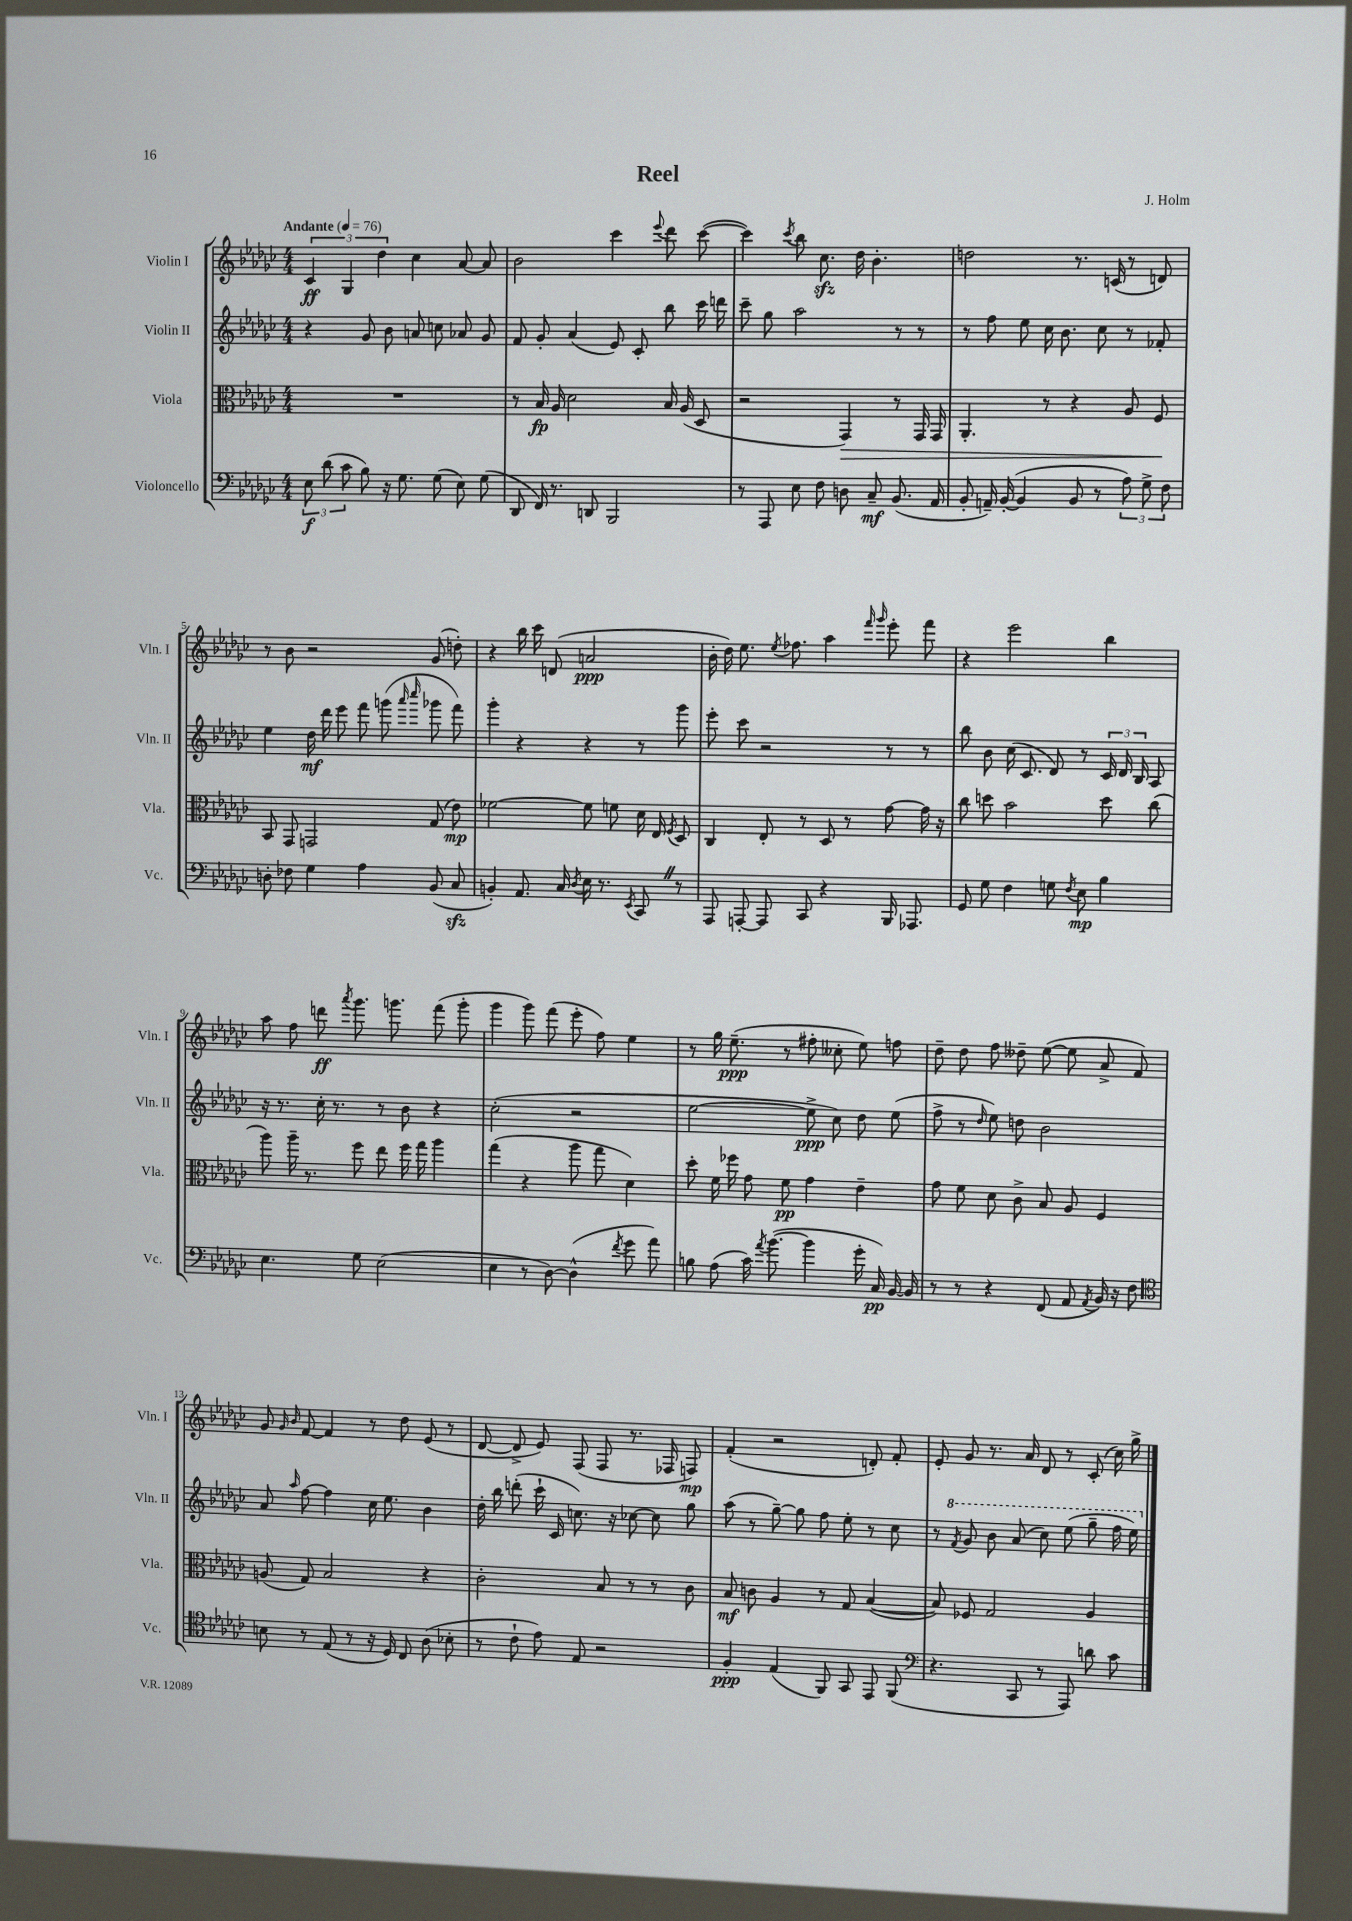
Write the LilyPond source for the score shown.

\header { title = "Reel" composer = "J. Holm" }
<<
\new StaffGroup <<
\new Staff = "s0" \with { instrumentName = "Violin I" shortInstrumentName = "Vln. I" } {
    \clef treble \key ges \major \numericTimeSignature \time 4/4 \tempo "Andante" 4 = 76
    \autoBeamOff \tuplet 3/2 { ces'4\ff ges4 des''4 } ces''4 aes'8~ aes'8 |
    bes'2 ces'''4 \appoggiatura { ees'''8 } des'''8 ces'''8~( |
    ces'''4) \acciaccatura { ces'''8 } bes''8 ces''8.\sfz des''16 bes'4.-. |
    d''2 r8. c'16( r8 d'8) |
    r8 bes'8 r2 ges'8( d''8-.) |
    r4 bes''16 ces'''16 d'8( a'2\ppp |
    bes'16-. des''16) ees''8. \acciaccatura { ees''8 } fes''8. aes''4 \grace { f'''16 ges'''16 } ees'''8-. f'''8 |
    r4 ees'''2 bes''4 |
    aes''8 f''8 d'''8\ff \acciaccatura { aes'''8 } ges'''8. g'''8. f'''8( g'''8-. |
    ges'''4 ges'''8) f'''8( ees'''8-. f''8) ees''4 |
    r8 ges''16 ees''8.--\ppp( r8 fis''8-. ceses''8-. ees''8) f''8 |
    des''8-- des''8 f''8 deses''8-- ees''8~( ees''8 aes'8-> f'8) |
    ges'8 \grace { ges'16 bes'16 } f'8~ f'4 r8 des''8 ees'8( r8 |
    des'8~ des'8-> ees'8) f8( f8 r8. fes16 f8\mp) |
    f'4-.( r2 d'8-.) f'8-. |
    ees'8-. ges'8 r8. aes'16 des'8 r8 ces'8-.( ces''16) ges''16-> \bar "|." |
}
\new Staff = "s1" \with { instrumentName = "Violin II" shortInstrumentName = "Vln. II" } {
    \clef treble \key ges \major \numericTimeSignature \time 4/4
    \autoBeamOff r4 ges'8 bes'8 a'8 c''8 aes'8 ges'8 |
    f'8 ges'8-. aes'4( ees'8) ces'8-. bes''8 ces'''16 d'''16 |
    ces'''8-- ges''8 aes''2 r8 r8 |
    r8 f''8 ees''8 ces''16 bes'8. ces''8 r8 fes'8-. |
    ees''4 des''16\mf des'''16 ees'''8 f'''8 g'''8( \grace { aes'''16 ces''''16 } ges'''8 f'''8) |
    ges'''4-. r4 r4 r8 ges'''8 |
    ees'''8-. ces'''8 r2 r8 r8 |
    bes''8 bes'8 ces''16( ces'8. des'8) r8 \tuplet 3/2 { ces'16 des'16 bes16 } aes8 |
    r16 r8. ces''16-. r8. r8 bes'8 r4 |
    ces''2-.( r2 |
    ees''2~ ees''8->\ppp ces''8) des''8 ees''8( |
    f''8-> r8 \grace { des''16 } ees''8) d''8 bes'2 |
    aes'8 \grace { aes''16 } f''8~ f''4 ces''16 ees''8. bes'4 |
    des''16-. bes''16 d'''8-.( ces'''16-! ces'16 c''8.) r16 ces''8~ ces''8 ges''8 |
    aes''8( r8 ges''8~--) ges''8 f''8 ees''8-. r8 ces''8 |
    r8 \ottava #1 \acciaccatura { f''8 } ges''8 bes''8 aes''8( ces'''8) ees'''8( ges'''8-- f'''16 ees'''16) \ottava #0 \bar "|." |
}
\new Staff = "s2" \with { instrumentName = "Viola" shortInstrumentName = "Vla." } {
    \clef alto \key ges \major \numericTimeSignature \time 4/4
    \autoBeamOff R1 |
    r8 bes16\fp aes16 des'2 bes16 aes16( des8 |
    r2 ges,4\>) r8 ges,16 ges,16 |
    aes,4.-. r8 r4 aes8 f8\! |
    bes,8 ges,8 g,2 ges8( ees'8\mp) |
    fes'2~ fes'8 f'8 des'16 ees16 \acciaccatura { f8 } des8 |
    ces4 ees8-. r8 des8 r8 ges'8~ ges'16 r16 |
    ces''8 d''8 bes'2 d''8 ces''8( |
    aes''8) aes''16-- r8. f''8 ees''8 f''16 ges''16 aes''4 |
    ges''4( r4 aes''8 ges''8 des'4) |
    des''8-. f'16 fes''16 ges'8 f'8\pp ges'4 ees'4-- |
    ges'8 f'8 des'8 ces'8-> bes8 aes8 f4 |
    a8( ges8) bes2 r4 |
    ces'2-. bes8 r8 r8 ces'8 |
    bes8\mf c'8 aes4 r8 ges8 bes4~( |
    bes8) fes8 ges2 aes4 \bar "|." |
}
\new Staff = "s3" \with { instrumentName = "Violoncello" shortInstrumentName = "Vc." } {
    \clef bass \key ges \major \numericTimeSignature \time 4/4
    \autoBeamOff \tuplet 3/2 { ees8\f des'8( ces'8 } bes8) r16 ges8. ges8( ees8) ges8( |
    des,8 f,16) r8. d,8 bes,,2 |
    r8 aes,,8 ees8 f8 d8 ces8--\mf bes,8.( aes,16 |
    bes,8-. a,16--) bes,16~-.( bes,4 bes,8 r8 \tuplet 3/2 { aes8) ges8-> f8 } |
    d8-. fes8 ges4 aes4 bes,8( ces8\sfz |
    b,4-.) aes,8. ces16 \acciaccatura { des8 } ees16 r8. \acciaccatura { ees,8 } ces,8 \once \override BreathingSign.text = \markup { \musicglyph "scripts.caesura.straight" } \breathe r8 |
    aes,,8 a,,8~-. a,,8 ces,8 r4 bes,,16 aes,,8. |
    ges,8 ges8 f4 g8 \acciaccatura { f8 } ees8\mp bes4 |
    ees4. ges8 ees2( |
    ees4 r8 des8~) des4-^( \acciaccatura { f'8 } ges'8 aes'8) |
    b8 aes8( ces'16) \acciaccatura { aes'8 } bes'8.~( bes'4 ges'16-. ces16\pp) bes,16~ bes,16 |
    r8 r8 r4 f,8( aes,8 \acciaccatura { aes,8 } bes,16) r16 f8 |
    \clef tenor b8 r8 ees8( r8 r16 des16) ces8 aes8( bes8-. |
    r8 ces'8-! ees'8) ees8 r2 |
    f4-.\ppp ees4( f,8) ges,8 ees,8 f,8( |
    \clef bass r4. ces,8 r8 aes,,8) d'8 ces'8 \bar "|." |
}
>>
>>
